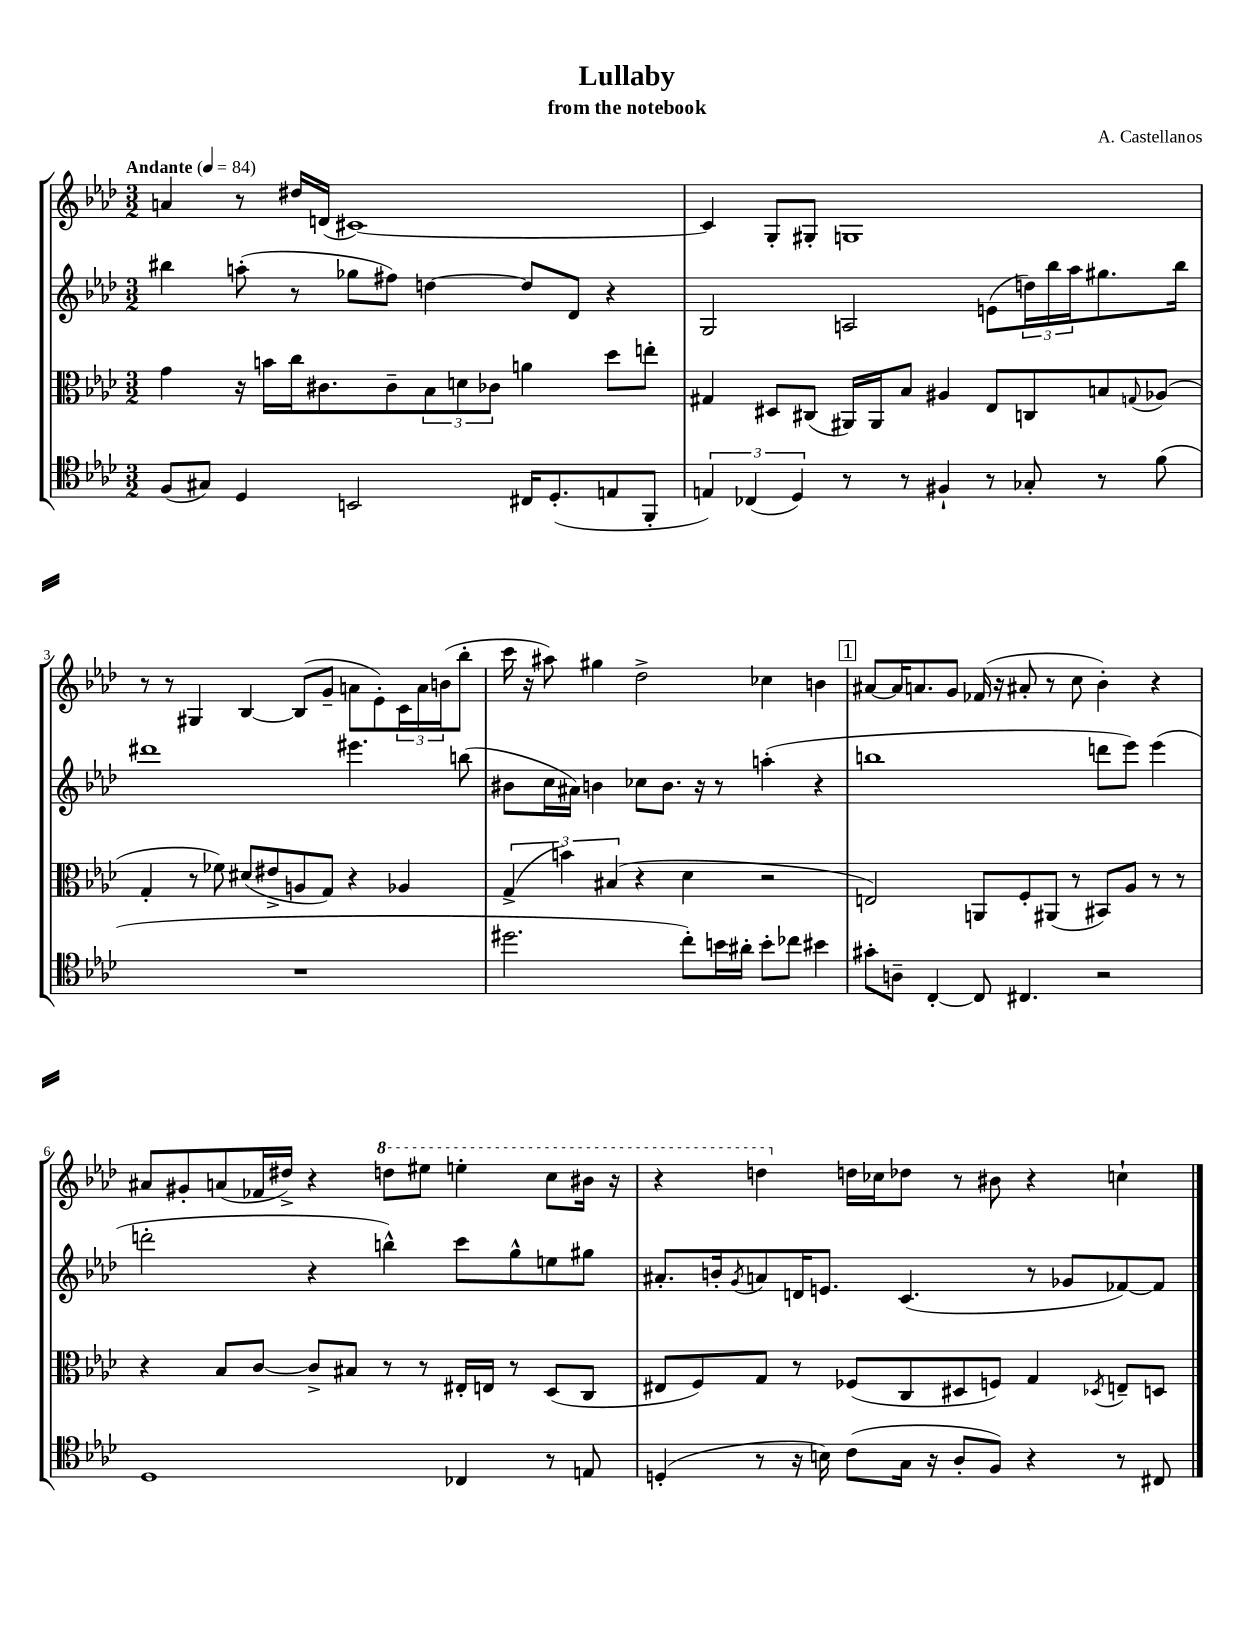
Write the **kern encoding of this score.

**kern	**kern	**kern	**kern
*staff4	*staff3	*staff2	*staff1
*clefC4	*clefC3	*clefG2	*clefG2
*k[b-e-a-d-]	*k[b-e-a-d-]	*k[b-e-a-d-]	*k[b-e-a-d-]
*M3/2	*M3/2	*M3/2	*M3/2
*MM84	*MM84	*MM84	*MM84
(8F	4g	4bb#	4a
8G#)	.	.	.
4D-	16r	(8aa'	8r
.	16b	.	.
.	16cc	8r	16dd#
.	8.c#	.	(16d
2BB	.	8gg-	[1c#)
.	8c#~	8ff#)	.
.	12B-	[4dd	.
.	12d	.	.
.	12c-	.	.
16C#	4a	8dd]	.
(8.D-'	.	.	.
.	.	8d-	.
8E	8dd-	4r	.
8FF'	8ee'	.	.
=	=	=	=
6E)	4G#	2G	4c#]
(6C-	.	.	.
.	8D#	.	8G'
6D-)	.	.	.
.	(8C#	.	8G#'
8r	16AA#)	2A	1G
.	16AA#	.	.
8r	8B-	.	.
4F#`	4A#	.	.
8r	8E-	(8e	.
8G-'	8C	24dd)	.
.	.	24bb-	.
.	.	24aa-	.
8r	8B	8.gg#	.
.	8qqG	.	.
(8f	(8A-	.	.
.	.	16bb-	.
=	=	=	=
1.r	4G'	1ddd#	8r
.	.	.	8r
.	8r	.	4G#
.	8f-)	.	.
.	(8d#	.	[4B-
.	8e#^	.	.
.	8A	.	(8B-]
.	8G)	.	8g~
.	4r	4.eee#	8a
.	.	.	8e-')
.	4A-	.	24c
.	.	.	24a
.	.	.	(24b
.	.	(8bb	8bb-'
=	=	=	=
2.dd#	(6G^	8b#	16ccc
.	.	.	16r
.	.	16cc	8aa#)
.	6b)	.	.
.	.	16a#)	.
.	.	4b	4gg#
.	(6B#	.	.
.	4r	8cc-	2dd-^
.	.	8.b	.
8cc')	4d-	.	.
.	.	16r	.
16b	.	8r	.
16a#'	.	.	.
8b'	2r	(4aa'	4cc-
8cc-	.	.	.
4b#	.	4r	4b
=	=	=	=
8g#'	2E)	1bb	[8a#
8A~	.	.	16a#]
.	.	.	8.a
[4C'	.	.	.
.	.	.	8g
8C]	8AA	.	(16f-
.	.	.	16r
4.C#	8F'	.	8a#'
.	(8AA#	.	8r
.	8r	.	8cc
2r	8BB#)	8ddd	4b-')
.	8A-	8eee-)	.
.	8r	(4eee-	4r
.	8r	.	.
=	=	=	=
1D-	4r	2ddd'	8a#
.	.	.	8g#'
.	8B-	.	(8a
.	[8c	.	16f-
.	.	.	16dd#^)
.	8c^]	4r	4r
.	8B#	.	.
.	8r	4bb^^)	8ddd
.	8r	.	8eee#
4C-	16E#'	8ccc	4eee'
.	16E	.	.
.	8r	8gg^^	.
8r	(8D-	8ee	8ccc
8E	8C	8gg#	16bb#
.	.	.	16r
=	=	=	=
(4D'	8E#	8.a#'	4r
.	8F)	.	.
.	.	16b'	.
.	.	8qg	.
8r	8G	8a	4ddd
16r	8r	16d	.
16B)	.	8.e	.
(8c	(8F-	.	16dd
.	.	.	16cc-
16G	8C	(4.c	8dd-
16r	.	.	.
8A-'	8D#	.	8r
8F)	8F)	.	8b#
4r	4G	8r	4r
.	.	8g-	.
.	8qD-	.	.
8r	8E~	[8f-)	4cc`
8C#	8D	8f-]	.
==	==	==	==
*-	*-	*-	*-
